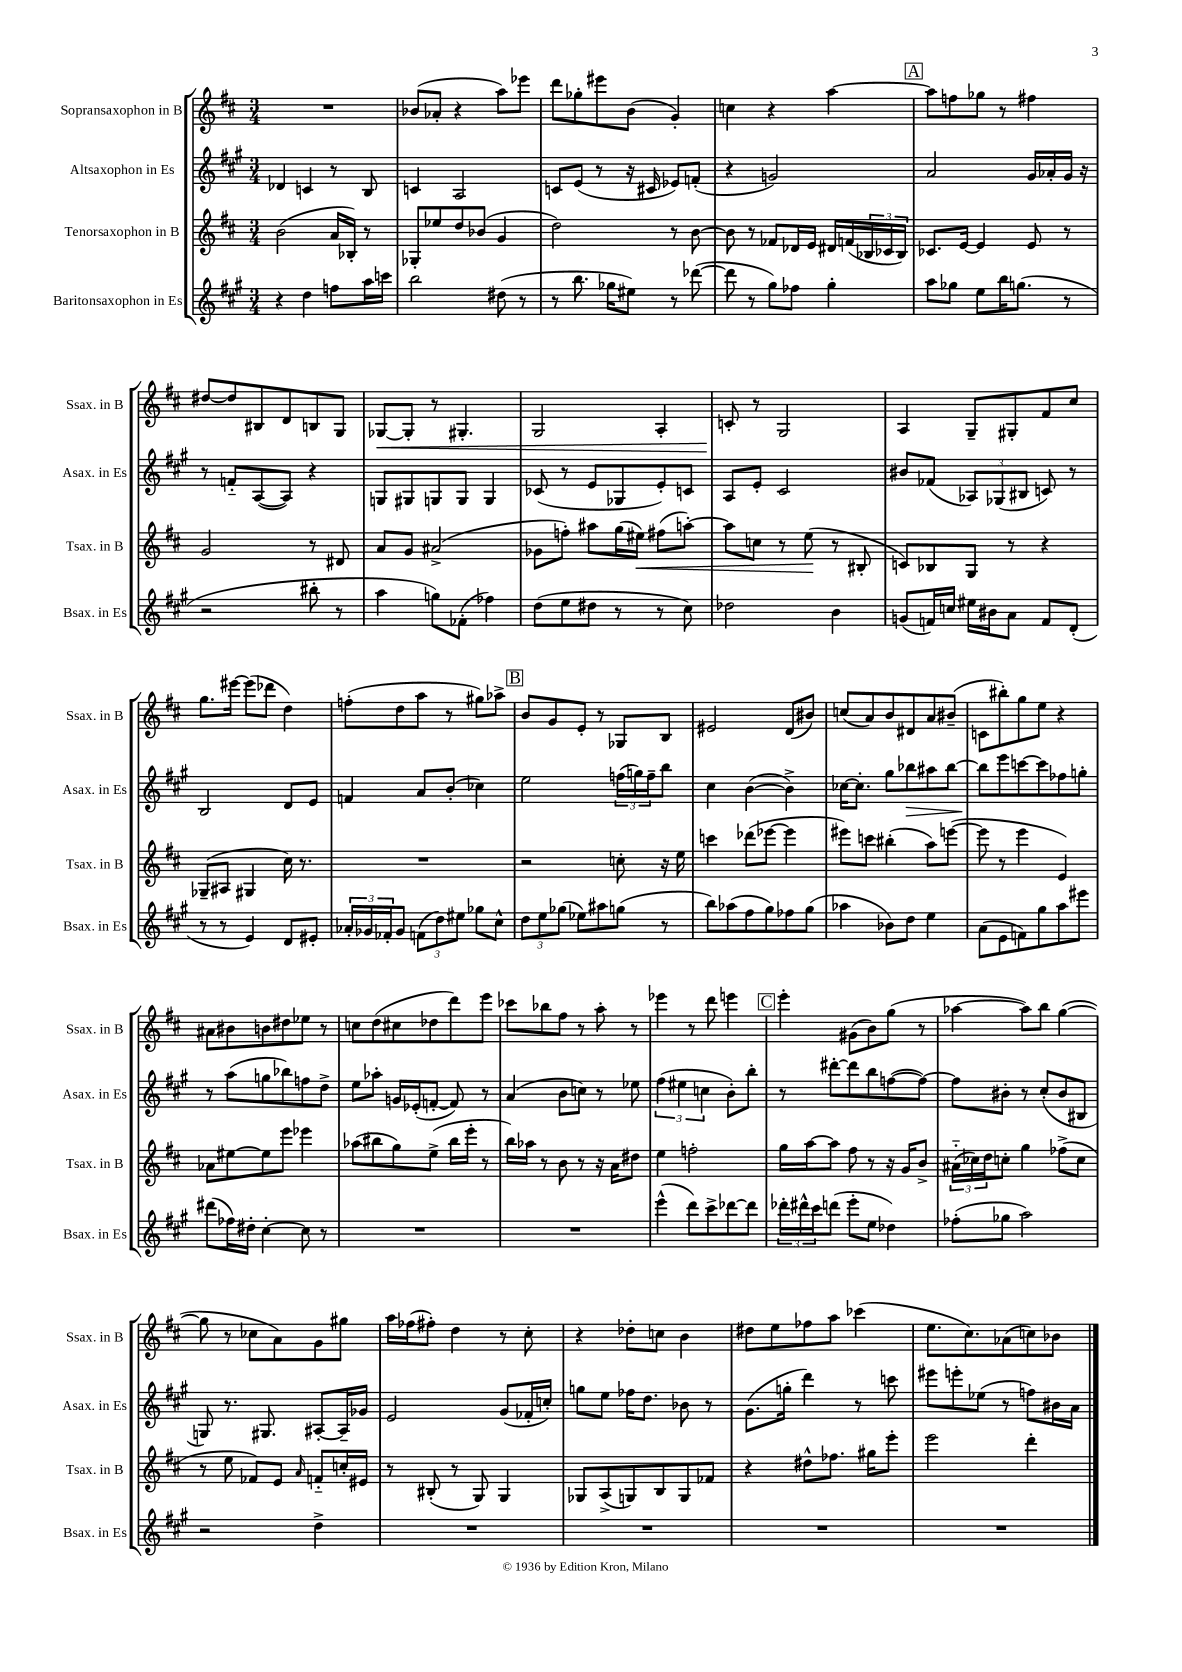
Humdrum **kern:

**kern	**kern	**kern	**kern
*staff4	*staff3	*staff2	*staff1
*clefG2	*clefG2	*clefG2	*clefG2
*k[f#c#g#]	*k[f#c#]	*k[f#c#g#]	*k[f#c#]
*M3/4	*M3/4	*M3/4	*M3/4
4r	(2b	4d-	2.r
4dd	.	4c	.
8ff	16a	8r	.
.	16B-')	.	.
16aa	8r	8B	.
16ccc	.	.	.
=	=	=	=
2bb	8G-'	4c	(8b-
.	8ee-	.	8a-'
.	8dd	2A	4r
.	(8b-	.	.
(8dd#	4g	.	8aa)
8r	.	.	8eee-
=	=	=	=
8r	2dd)	8c	8ddd
8.bb	.	(8e	8gg-'
.	.	8r	8eee#
16gg-	.	.	.
8ee#)	.	16r	(8b
.	.	16c#	.
8r	8r	8e-)	4g')
([8ddd-	[8b	(8f'	.
=	=	=	=
8ddd-]	8b]	4r	4cc
8r	8r	.	.
8gg#)	8f-	2g)	4r
8ff-	16d-	.	.
.	16e	.	.
4gg#'	16d#	.	[4aa
.	(16f	.	.
.	24B-	.	.
.	24c-	.	.
.	24B-)	.	.
=	=	=	=
8aa	8.c-	2a	8aa]
8gg-	.	.	8ff
.	[16e	.	.
8ee	4e]	.	8gg-
16bb	.	.	8r
(8.gg	.	.	.
.	8e	16g#	4ff#
.	.	16a-'	.
8r	8r	16g#	.
.	.	16r	.
=	=	=	=
2r	2g	8r	[8dd#
.	.	8f'~	8dd#]
.	.	([8A	8B#
.	.	8A])	8d
8bb#'	8r	4r	8B
8r	8d#	.	8G
=	=	=	=
4aa	8a	8G	[8G-
.	8g	8G#	8G-']
8gg)	(2a#^	8G	8r
(8f-'	.	8G	4.G#'
4ff-)	.	4G	.
=	=	=	=
(8dd	8g-	(8c-	2G
8ee	8ff')	8r	.
8dd#	8aa#	8e	.
8r	(16gg	8G-	.
.	16ee#)	.	.
8r	(8ff#	8e')	4A'
8cc#)	[8aa')	8c	.
=	=	=	=
2dd-	8aa]	8A	8c'
.	8cc	8e'	8r
.	8r	2c#	2G
.	(8ee	.	.
4b	8r	.	.
.	8B#'	.	.
=	=	=	=
(8g	8c)	8b#	4A
16f)	8B-	(8f-	.
16cc	.	.	.
16ee#	8G	12A-)	8G~
16b#	.	.	.
.	.	(12G-	.
8a	8r	.	8G#'
.	.	12B#	.
8f	4r	8c)	8f#
(8d'	.	8r	8cc#
=	=	=	=
8r	(8G-~	2B	8.gg
8r	8A#	.	.
.	.	.	[16eee#
4e)	4G#	.	(8eee#]
.	.	.	8ddd-
8d	16cc#)	8d	4dd)
.	8.r	.	.
8e#'	.	8e	.
=	=	=	=
24a-'	2.r	4f	(8ff'
24g-	.	.	.
24f-'	.	.	.
8g-	.	.	8dd
(12f	.	8a	8aa
12dd)	.	.	.
.	.	(8b'	8r
12ee#	.	.	.
8gg-	.	4cc-)	8gg#)
8cc#^^	.	.	8aa-^
=	=	=	=
12dd	2r	2ee	8b
12ee	.	.	.
.	.	.	8g
(12gg-	.	.	.
8ee-)	.	.	8e'
8aa#	.	.	8r
(8gg	8cc'	(24ff	8G-
.	.	24gg)	.
.	.	24ff~	.
8r	16r	8bb	8B
.	16ee	.	.
=	=	=	=
8bb)	4ccc	4cc#	2e#
(8aa-	.	.	.
8ff#	(8ddd-	([4b	.
8gg#)	[8eee-	.	.
8ff-	4eee-]	4b^])	(8d
(8gg#	.	.	8b#)
=	=	=	=
4aa-	8eee#)	[16cc-	(8cc
.	.	8.cc-']	.
.	8ccc	.	8a)
8b-)	(4bb#'	8gg#	8b
8dd	.	8bb-	8d#
4ee	8aa)	8aa#	8a
.	([8eee	[8bb-	(8b#~
=	=	=	=
(8a	8eee]	8bb-]	8c
8e	8r	8eee	8bb#')
8f)	4eee	[8ccc	8gg
8gg#	.	8ccc]	8ee
8aa	4e)	8ff-	4r
8eee#	.	8gg'	.
=	=	=	=
(8ddd#	8a-	8r	8a#
16ff-)	[8ee#	(8aa	8b#
16dd#'	.	.	.
[4cc#'	8ee#]	8gg	8b
.	8eee	8bb-)	8dd#
8cc#]	4eee-	8ff	8ee-
8r	.	8dd^	8r
=	=	=	=
2.r	(8aa-	8ee	8cc
.	8bb#	8aa-'	(8dd
.	8gg)	16g	8cc#
.	.	(16e-'	.
.	(8ee^	[8f'	8dd-
.	16bb#	8f])	8ddd)
.	16eee'	.	.
.	8r	8r	8eee
=	=	=	=
2.r	16bb)	(4a	8ccc-
.	16aa-	.	.
.	8r	.	8bb-
.	8b	8b	8ff#
.	8r	8cc)	8r
.	16r	8r	8aa'
.	16a	.	.
.	8dd#	8ee-	8r
=	=	=	=
(4eee^^	4ee	(6ff#	4eee-
.	.	6ee#	.
8ddd)	2ff'	.	8r
.	.	6cc	.
8ccc#^	.	.	8ddd
[8ddd-	.	8b')	4eee
8ddd-]	.	8bb'	.
=	=	=	=
24ddd-'	16gg	8r	4eee'
24ddd#^^	.	.	.
.	[16aa	.	.
24ccc#	.	.	.
(8ddd	8aa]	[8ddd#'	.
8eee'	8ff#	8ddd#]	(8g#
8ee	8r	8bb	8b)
4dd-)	16r	([8ff	(8gg
.	16g	.	.
.	8b^	8ff_)	8r
=	=	=	=
(8ff-'	(24a#'~	8ff]	[4aa-
.	24cc-)	.	.
.	24dd	.	.
8gg-	8cc'	8b#'	.
2aa)	4gg	8r	8aa-])
.	.	(8cc#'	8bb
.	(8ff-^	8b#	([4gg
.	8cc	8B#	.
=	=	=	=
2r	8r	8G)	8gg]
.	8ee	8.r	8r
.	8f-)	.	8cc-
.	.	8.G#	.
.	8e	.	8a)
.	16qqa	.	.
4dd^	8f'~	[8A#'	8g
.	16cc'	16A#~]	8gg#
.	16e#	16g-	.
=	=	=	=
2.r	8r	2e	16aa
.	.	.	(16ff-
.	(8B#'	.	8ff#')
.	8r	.	4dd
.	8G)	.	.
.	4G	(8g#	8r
.	.	16f-'	8cc#'
.	.	16cc')	.
=	=	=	=
2.r	8G-	8gg	4r
.	(8A^	8ee	.
.	8G)	16ff-	8dd-'
.	.	8.dd	.
.	8B	.	8cc
.	8G	8b-	4b
.	8f-	8r	.
=	=	=	=
2.r	4r	(8.g#	8dd#
.	.	.	8ee
.	.	16gg'	.
.	8dd#^^	4ddd)	8ff-
.	8.ff-	.	8aa
.	.	8r	(4ccc-
.	16gg#	.	.
.	8eee'	8ccc	.
=	=	=	=
2.r	2eee	8eee#	8.ee
.	.	8eee'	.
.	.	.	8.cc#)
.	.	(8ee-	.
.	.	8r	(8a-
.	4ddd'	8ff)	8cc)
.	.	16b#	8b-
.	.	16a	.
==	==	==	==
*-	*-	*-	*-
